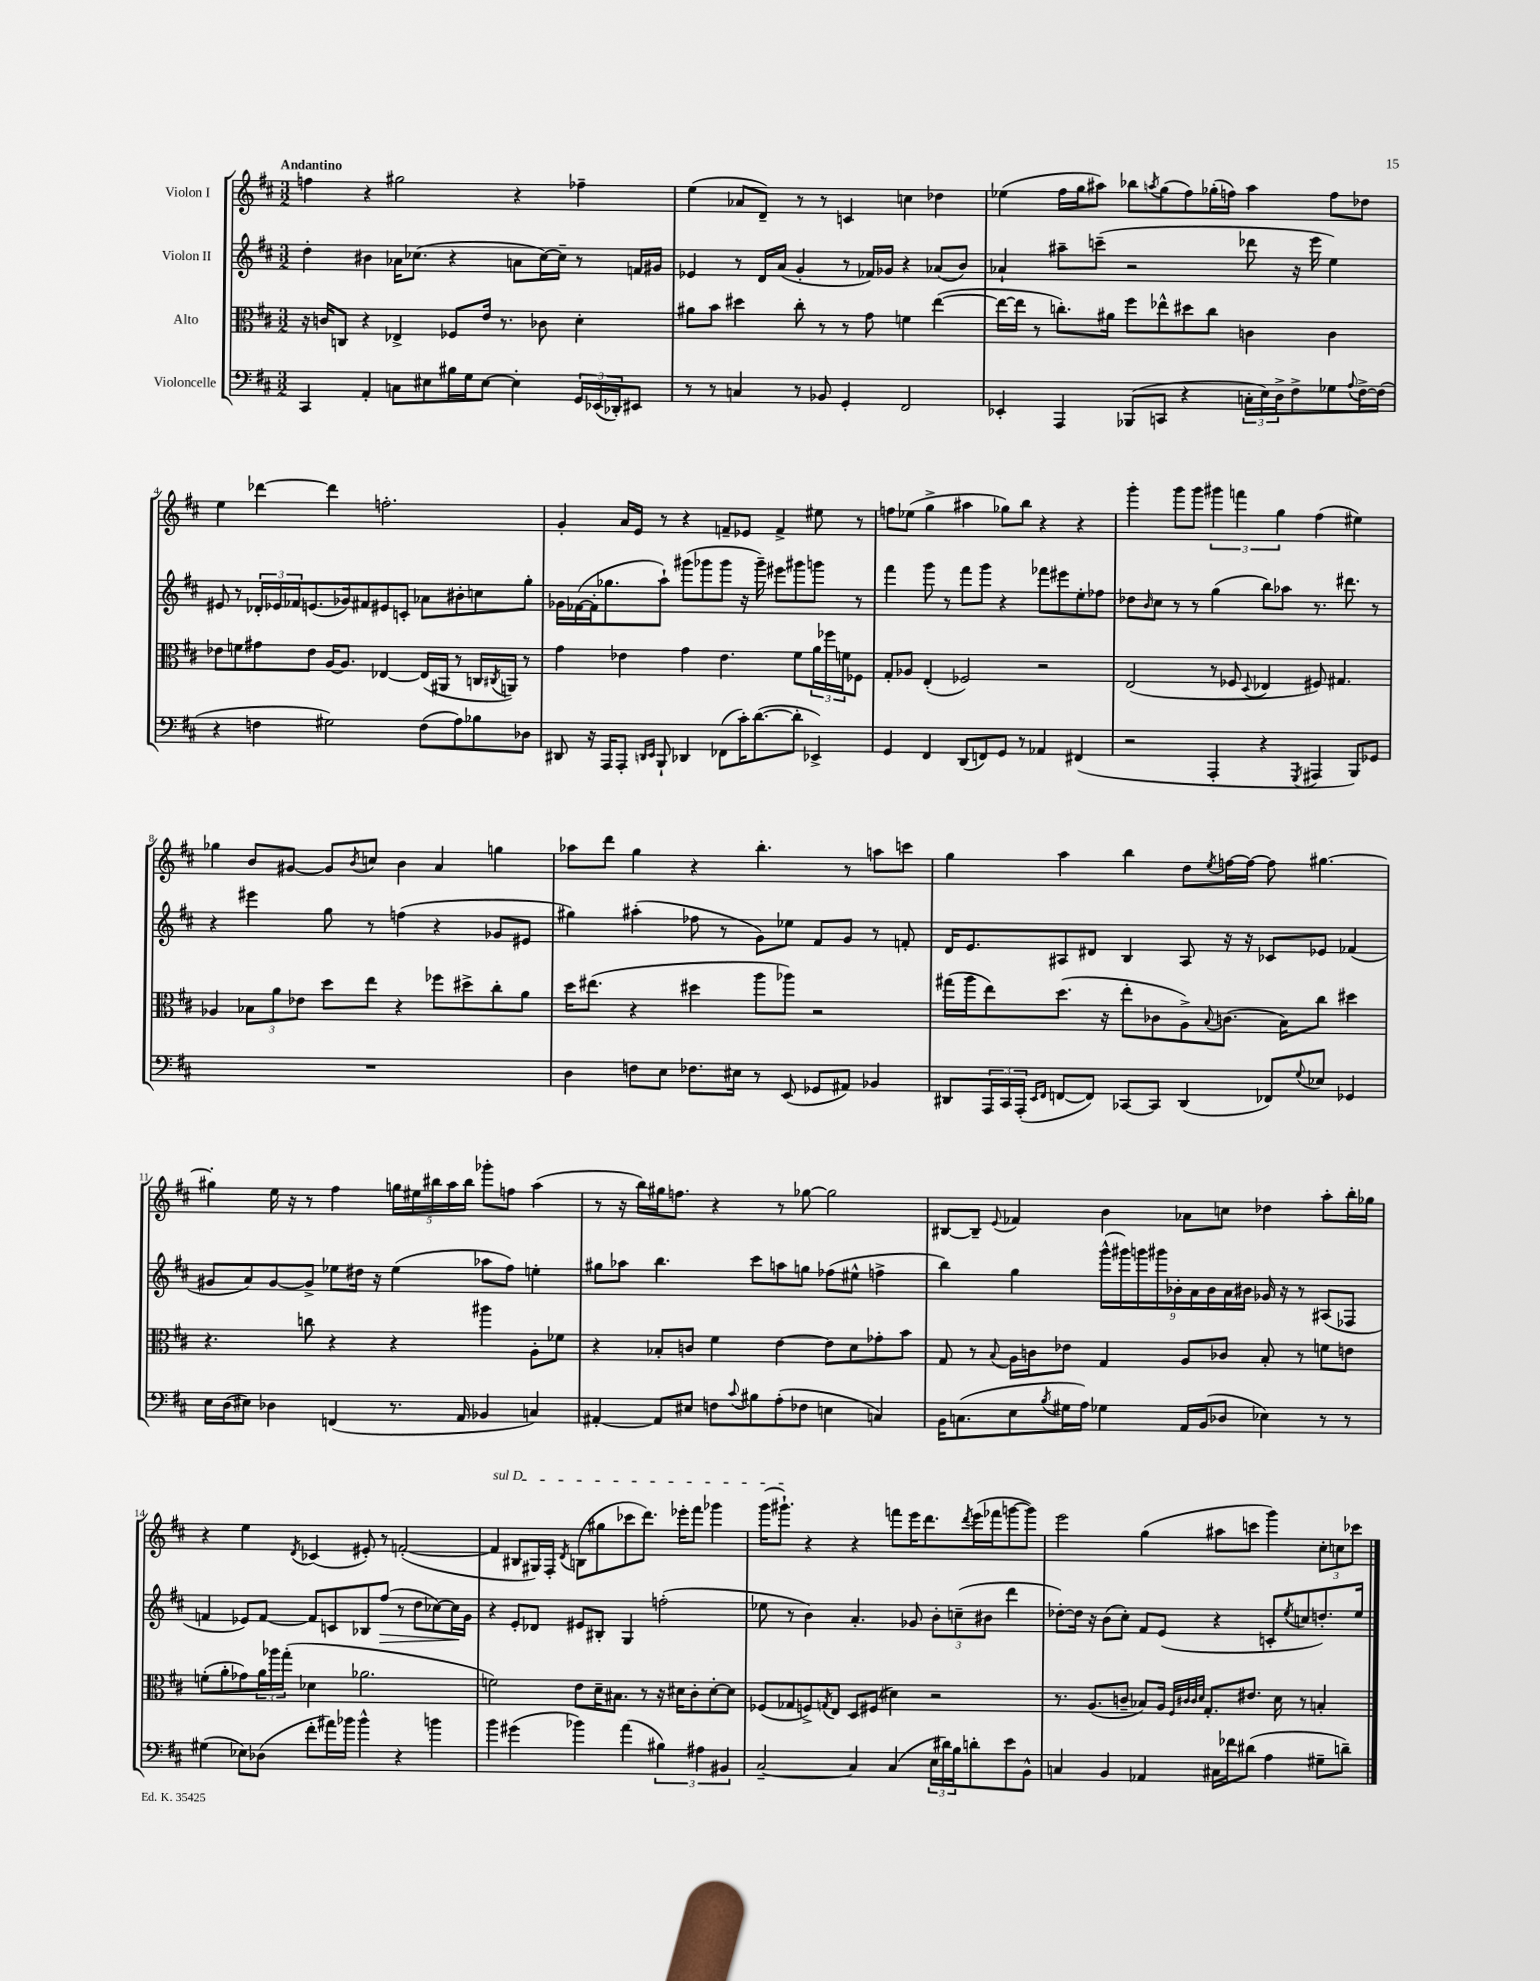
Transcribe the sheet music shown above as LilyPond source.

<<
\new StaffGroup <<
\new Staff = "s0" \with { instrumentName = "Violon I" } {
    \clef treble \key d \major \numericTimeSignature \time 3/2 \tempo "Andantino"
    f''4 r4 gis''2 r4 fes''4-- |
    e''4( aes'8 d'8--) r8 r8 c'4 c''4 des''4 |
    ees''4( fis''16 g''16 ais''8) bes''8 \acciaccatura { a''8 } g''8( fis''8) ges''16-.( f''16) a''4 f''8 des''8 |
    e''4 des'''4~ des'''4 f''2.-. |
    g'4-. a'16 e'16 r8 r4 f'8-- ees'8 f'4-> eis''8 r8 |
    f''8 ees''8( g''4-> ais''4 ges''8) b''8 r4 r4 |
    g'''4-. g'''8 g'''8 \tuplet 3/2 { gis'''4 f'''4 g''4 } fis''4( eis''4) |
    ges''4 b'8 gis'8~ gis'8 \acciaccatura { b'8 } c''8 b'4 a'4 g''4 |
    aes''8 d'''8 g''4 r4 b''4.-. r8 a''8 c'''8 |
    g''4 a''4 b''4 d''8 \acciaccatura { e''8 } f''16~ f''16~ f''8 gis''4.~ |
    gis''4-. e''16 r16 r8 fis''4 \tuplet 5/4 { g''16 eis''16 bis''16 a''16 bis''16 } ges'''8-. f''8 a''4( |
    r8 r16 b''16) gis''16 f''8. r4 r8 ges''8~ ges''2 |
    bis8~ bis8-- \appoggiatura { e'8 } fes'4 b'4 aes'8 c''8 des''4 a''8-. b''16-. ges''16 |
    r4 e''4 \acciaccatura { d'8 } ces'4( eis'8-.) r8 f'2~-.( |
    \once \override TextSpanner.bound-details.left.text = \markup { \italic "sul D" } f'4\startTextSpan bis8 gis16) fis16-. \acciaccatura { d'8 } b8( gis''8 ces'''8 d'''8.) ees'''16-. fis'''8 ges'''4 |
    g'''16( gis'''8.-!\stopTextSpan) r4 r4 f'''8 e'''16 d'''8. \acciaccatura { d'''8 } e'''16( fes'''16 g'''8~ g'''8) |
    e'''2 g''4( ais''8 c'''8 g'''4) \tuplet 3/2 { cis''8-. c''8 ces'''8 } \bar "|." |
}
\new Staff = "s1" \with { instrumentName = "Violon II" } {
    \clef treble \key d \major \numericTimeSignature \time 3/2
    d''4-. bis'4 aes'16 ces''8.( r4 a'8 ces''16~) ces''16-- r8 f'16 gis'16 |
    ees'4 r8 d'16 a'16( g'4-. r8 fes'16) ges'16 r4 aes'8( b'8) |
    aes'4-! ais''8-- c'''8--( r2 des'''8 r16 e'''16 e''4) |
    eis'8 r8 \tuplet 3/2 { des'16-. ees'16 fes'16 } e'8.( ges'16) fis'8 eis'8 c'8-. aes'8 bis'8-. c''8 g''8-. |
    ges'16 fes'16~( fes'16-. ges''8. a''8-!) gis'''8( ges'''8 ges'''8 r16 ges'''16--) eis'''8 gis'''8 g'''8 r8 |
    fis'''4 g'''8 r8 fis'''8 g'''8 r4 fes'''8 eis'''8 e''8-. fes''8 |
    des''8 \grace { b'16 } cis''8 r8 r8 g''4( b''8) aes''8 r8. dis'''8. r8 |
    r4 eis'''4 g''8 r8 f''4( r4 ges'8 eis'8 |
    gis''4) ais''4-.( fes''8 r8 g'8) ees''8 fis'8 g'8 r8 f'8-. |
    d'16 e'8. ais8 dis'8 b4 ais8 r16 r16 ces'8 ees'8 fes'4( |
    gis'8 a'8) gis'8~ gis'8-> ees''8 dis''16 r16 ees''4( aes''8 fis''8) e''4-. |
    gis''8 aes''8 b''4. cis'''8 a''8 g''8 fes''8( eis''8-^ f''4-> |
    b''4) g''4 \tuplet 9/8 { g'''16-^( gis'''16) g'''16 gis'''16 bes'16-. a'16 bes'16 a'16 bis'16 } ges'16 r16 r8 ais8( fes8 |
    f'4 ees'8) f'8~ f'8 c'8 bes8 fis''8\>( r8 d''8 ces''8~) ces''16\! g'16 |
    r4 e'8-. des'8 eis'8 bis8-. g4 f''2-.( |
    ees''8 r8 b'4) a'4.-. ges'8 \tuplet 3/2 { b'8-. c''8--( bis'8 } d'''4 |
    des''8~-.) des''16 r16 b'8( cis''8-.) fis'8 e'8( r4 c'8-. \acciaccatura { e''8 } c''8 d''8.-.) e''16 \bar "|." |
}
\new Staff = "s2" \with { instrumentName = "Alto" } {
    \clef alto \key d \major \numericTimeSignature \time 3/2
    r16 c'16 c8 r4 ees4-> fes8 e'16 r8. ces'8 d'4-. |
    ais'8 b'8 dis''4 cis''8-. r8 r8 g'8 f'4 e''4~( |
    e''16~ e''16 r8 c''8.-.) ais'16 fis''8 ees''8-^ dis''8 c''8 c'4 c'4 |
    ees'8 f'8 gis'8 ees'8 a16~ a8. ees4~ ees16( ais,16 r8 c16 \acciaccatura { cis8 } a,16) r8 |
    g'4 ees'4 g'4 ees'4. fis'8 \tuplet 3/2 { a'16 fes''16 f'16 } fes8 |
    g8-. aes8 e4-.( fes2) r2 |
    e2( r8 fes8 \appoggiatura { d8 } ees4 fis8) gis4. |
    aes4 \tuplet 3/2 { bes8 a'8 ees'8 } d''8 e''8 r4 fes''8 dis''8-> cis''8-. a'8 |
    d''16 eis''8.( r4 dis''4 a''8 aes''8) r2 |
    gis''16( a''16 e''8) d''8.( r16 e''8-. ces'8 a8->) \appoggiatura { b8 } c'8.( b16) cis''8 dis''4 |
    r4. c''8 r4 r4 ais''4 a8-. fes'8 |
    r4 bes8-. c'8 fis'4 e'4~ e'8 d'8 ges'8-. b'8 |
    g8 r8 \appoggiatura { b8 } a16 c'16 ees'8 g4 a8 ces'8 b8-. r8 f'8 e'8 |
    f'8-.( a'8-. ges'8) \tuplet 3/2 { a'16 aes''16 g''16-.( } des'4 aes'2. |
    f'2) e'8 d'16-- bis8. r8 r16 dis'16 cis'8-. dis'8~-. dis'8 |
    fes8( ges8 f8->) \acciaccatura { g8 } e8 d8 fis8( dis'4) r2 |
    r8. a8.( c'8-- bes8) a16 \grace { fis32 cis'32 cis'32 d'32 } g8.-. eis'8. d'16 r8 b4-. \bar "|." |
}
\new Staff = "s3" \with { instrumentName = "Violoncelle" } {
    \clef bass \key d \major \numericTimeSignature \time 3/2
    cis,4 a,4-. c8 eis8 bis16 g16 eis8~ eis4-. \tuplet 3/2 { g,16 ees,16( des,16-.) } eis,8 |
    r8 r8 c4 r8 bes,8 g,4-. fis,2 |
    ees,4-. a,,4 bes,,8( c,8 r4 \tuplet 3/2 { c16-. e16) d16-> } fis8-> ges8 \appoggiatura { a8 } fis16~-> fis16( |
    r4 f4 gis2) f8( a8) bes8 des8 |
    dis,8 r16 a,,16 a,,8-. \grace { d,16 e,16 } b,,8-! des,4 fes,8( cis'16-.) d'8.~( d'8-. ees,4->) |
    g,4 fis,4 d,8( f,8) g,8 r8 aes,4 fis,4( |
    r2 a,,4-. r4 \acciaccatura { g,,8 } ais,,4 b,,8) ges,8 |
    R1. |
    d4 f8 e8 fes8. eis16 r8 e,8( ges,8 ais,8) bes,4 |
    dis,8 \tuplet 3/2 { a,,16 cis,16 a,,16-.( } \grace { e,16 fis,16 } f,8~ f,8) ces,8~ ces,8 dis,4( fes,8) \appoggiatura { g8 } ees8 ges,4 |
    e16 d16( eis8) des4 f,4( r8. a,16 bes,4 c4) |
    ais,4~-. ais,8 eis8 f8 \appoggiatura { cis'8 } bis8 a8-.( fes8 e4 c4) |
    b,16 c8.( e8 \acciaccatura { b8 } gis16 a16) ges4 a,16 b,16( des8 ees4) r8 r8 |
    gis4( ees8) des8( fis'8-. ais'16) bes'16 bes'4-^ r4 b'4 |
    b'4 gis'4( bes'4) a'4( \tuplet 3/2 { bis4) ais4 bis,4 } |
    cis2~-- cis4 cis4( \tuplet 3/2 { e16 dis'16) b16 } d'8-. e'8 b,8-^ |
    c4 b,4 aes,4 cis16 fes'16 dis'8( a4 gis8-- d'8--) \bar "|." |
}
>>
>>
